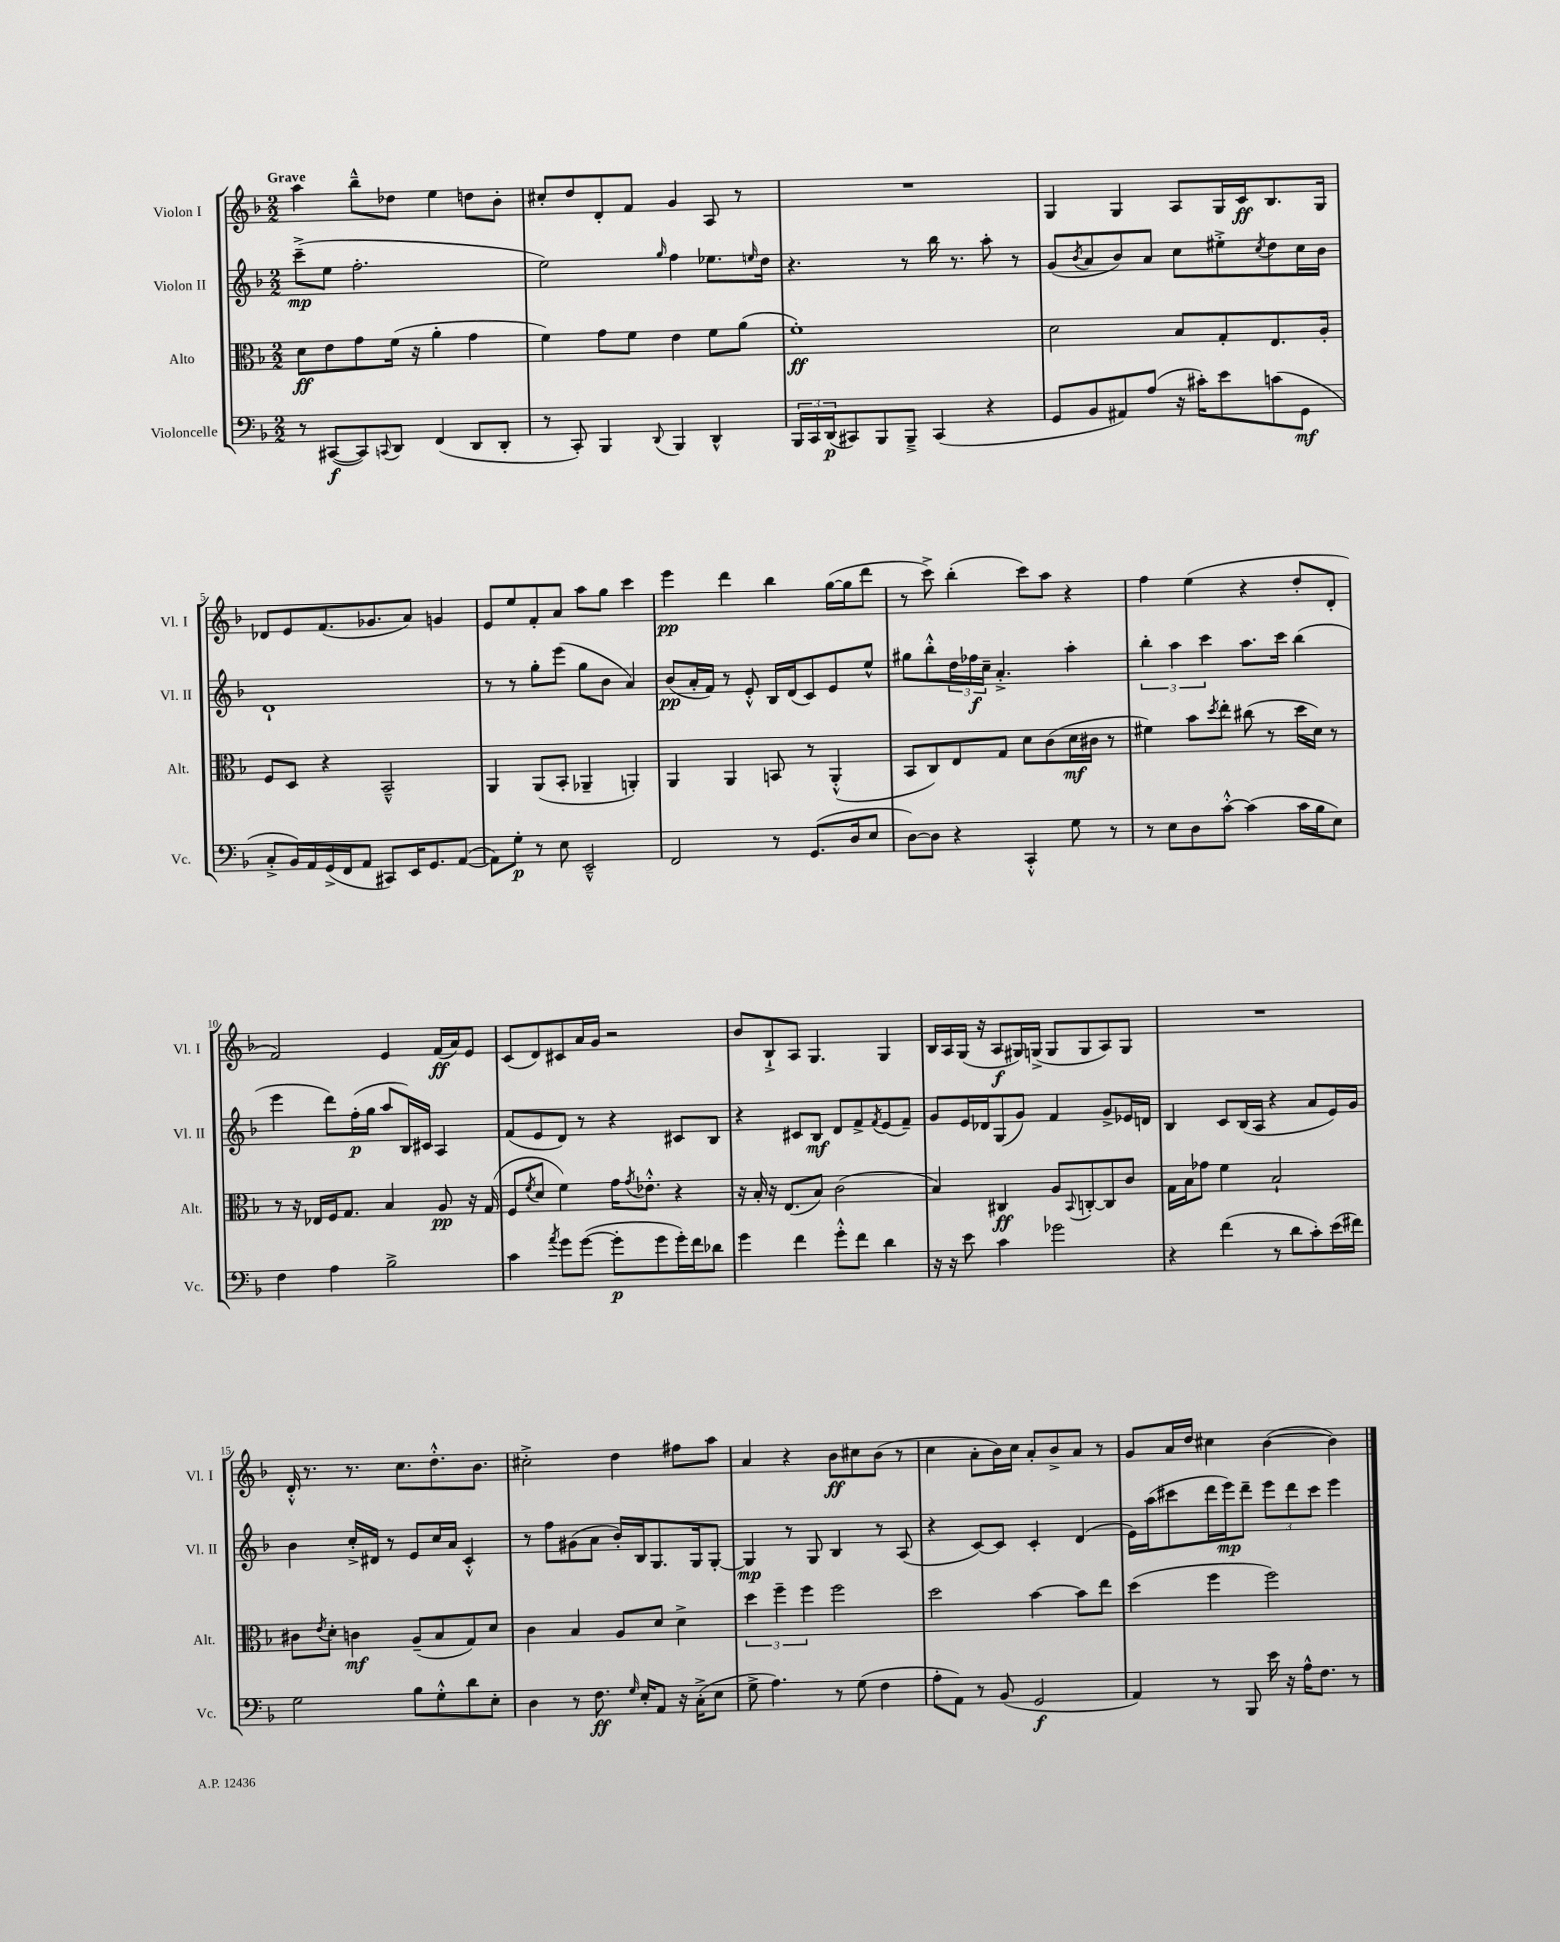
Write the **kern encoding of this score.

**kern	**kern	**kern	**kern
*staff4	*staff3	*staff2	*staff1
*clefF4	*clefC3	*clefG2	*clefG2
*k[b-]	*k[b-]	*k[b-]	*k[b-]
*M2/2	*M2/2	*M2/2	*M2/2
8r	8d\L	(8ccc~^\L	4aa\
([8CC#/L	8e\	8ee\J	.
8CC#/])	8g\	2.ff'\	8bb-~^^\L
8qqCC/	.	.	.
8DD/J	(16f\Jk	.	8dd-\J
.	16r	.	.
(4FF/	4a'\	.	4ee\
8DD/L	4g\	.	8dd\L
8DD'/J	.	.	8b-'\J
=	=	=	=
8r	4f\)	2ee\)	8cc#'/L
8CC'/)	.	.	8dd/
4BBB-/	8g\L	.	8d'/
.	8f\J	.	8f/J
8qqDD/	.	16qqgg/	.
4BBB-/	4e\	4ff\	4g/
4DD^^/	8f\L	8.ee-\L	8A/
.	(8a\J	.	8r
.	.	16qqee/	.
.	.	16dd\Jk	.
=	=	=	=
24BBB-/LL	1f')	4.r	1r
24CC/	.	.	.
(24DD/J	.	.	.
8CC#/)	.	.	.
8BBB-/	.	.	.
8BBB-~^/J	.	8r	.
(4CC#/	.	16bb-\	.
.	.	8.r	.
4r	.	8aa'\	.
.	.	8r	.
=	=	=	=
8GG/L	2d\	(8g/L	4G/
.	.	8qb-/	.
8BB-/	.	8a/	.
8AA#/)	.	8b-/)	4G/
(8A/J	.	8a/J	.
16r	8B-/L	8cc\L	8A/L
16c#'\LK)	.	.	.
8e\	8G'/	8ee#'^\	16G/L
.	.	.	16c/J
.	.	8qcc/	.
(8c\	8.E/	8dd\	8.B-/
8GG\J	.	16cc\L	.
.	16A'/Jk	16b-\JJ	16G/Jk
=	=	=	=
8C'^/L	8F/L	1d`	8d-/L
16BB-/L)	8D/J	.	8e/
16AA/	.	.	.
(16GG^/	4r	.	(8.f/
16FF/J	.	.	.
8AA/J	.	.	.
.	.	.	8.g-/
8CC#/L)	2BB-~^^/	.	.
16EE/K	.	.	8a/J)
8.GG/	.	.	.
.	.	.	4g/
([8AA/J	.	.	.
=	=	=	=
8AA\]L)	4AA/	8r	8e/L
8G'\J	.	8r	8ee/
8r	(8AA/L	8gg'\L	8f'/
8E\	8BB-'/J	(8eee\J	8a/J
2EE~^^/	4AA-~/	8gg\L	8aa\L
.	.	8b-\J	8gg\J
.	4AA'/)	4a/)	4ccc\
=	=	=	=
2FF/	4AA/	(8b-/L	4eee\
.	.	16a'/L	.
.	.	16f/JJ)	.
.	4AA/	8r	4ddd\
.	.	8e'^^/	.
8r	8BB/	16B-/LL	4bb-\
.	.	(16d/J	.
(8.GG/L	8r	8c/)	.
.	(4AA'^^/	8e/	([16gg\LL
16D/k	.	.	16gg\]J
8E/J	.	8ee^^/J	8ddd\J
=	=	=	=
[8D\L)	8BB-/L	8gg#\L	8r
8D\]J	8C/)	8bb-'^^\	8ccc^\)
4r	8E/	24dd\L	(4bb-'\
.	.	24ff-\	.
.	.	24cc~\JJ	.
.	8G/J	4.a'^/	.
4CC'^^/	8d\L	.	8ccc\L)
.	(8c\	.	8aa\J
8G\	16d\L	4aa'\	4r
.	16c#\JJ	.	.
8r	8r	.	.
=	=	=	=
8r	4f#\)	6bb-'\	4ff\
8E\L	.	.	.
.	.	6aa\	.
8D\	8b-\L	.	(4ee\
.	.	6ccc\	.
.	8qdd/	.	.
[8c'^^\J	8ee'\J	.	.
(4c\]	(8cc#\	8.aa\L	4r
.	8r	.	.
.	.	16ccc\Jk	.
16c\LL	16dd\LL	(4bb-\	8dd'/L
16B-\J	16d\JJ)	.	.
8E\J)	8r	.	8d'/J
=	=	=	=
4F\	8r	4eee\	2f/)
.	16r	.	.
.	16E-/LL	.	.
4A\	16F/J	8ddd\L)	.
.	8.G/J	.	.
.	.	(16ff'\L	.
.	.	16gg\JJ	.
2B-^\	4B-/	8aa/L	4e/
.	.	16B-/L)	.
.	.	16c#/JJ	.
.	8A/	4A/	(16f/LL
.	.	.	16a/J)
.	16r	.	8e/J
.	(16G/	.	.
=	=	=	=
4c\	8F/L	(8f/L	(8c/L
.	8qf/	.	.
.	8d/J	8e/	8d/)
8qa/	.	.	.
8g\L	4f\)	8d/J)	8c#/
([8g\J	.	8r	16a/L
.	.	.	16g/JJ
8g'\]L	16g\LK	4r	2r
.	8qg/	.	.
.	8.e-'^^\J	.	.
8g\	.	.	.
16g'\L)	4r	8c#/L	.
16f\J	.	.	.
8d-\J	.	8B-/J	.
=	=	=	=
4g\	16r	4r	8b-/L
.	16B-'/	.	.
.	16r	.	8B-`^/
.	(8.E/L	.	.
4f\	.	8c#/L	8A/J
.	8B-/J)	8B-/J	4.G/
8g'^^\L	(2c\	8d/L	.
8f\J	.	8f^/	.
.	.	8qf/	.
4d\	.	(8e/	4G/
.	.	8f~/J)	.
=	=	=	=
16r	4B-/)	8g/L	16B-/LL
16r	.	.	16A/
8e\	.	16e/L	(16G/JJ
.	.	16d-/J	16r
4c\	4C#/	(8G/	8A/L
.	.	8g/J)	16G#/L)
.	.	.	(16G^/JJ
2g-\	8A/L	4f/	8G/L
.	8qqBB-/	.	.
.	[8C'/	.	8G/
.	8C/]	8g^/L	8A/)
.	8c/J	16e-/L	8G/J
.	.	16d/JJ	.
=	=	=	=
4r	16G\LL	4B-/	1r
.	16B-\J	.	.
.	8g-\J	.	.
(4f\	4f\	8c/L	.
.	.	(16B-/L	.
.	.	16A/JJ	.
8r	2B-`/	4r	.
8d\L	.	.	.
8c'\)	.	8a/L	.
(16e\L	.	16e/L)	.
16f#\JJ)	.	16g/JJ	.
=	=	=	=
2G\	8c#\L	4b-\	16d'^^/
.	.	.	8.r
.	8qe/	.	.
.	8d'\J	.	.
.	4c\	16cc'^/LL	8.r
.	.	16d#/JJ	.
.	.	8r	.
.	.	.	8.cc\L
8B-\L	(8A~/L	8e/L	.
8G'^^\	8B-/	16cc/L	8.dd'^^\
.	.	16a/JJ	.
8d\	8G/)	4c'^^/	.
.	.	.	8.b-\J
8E'\J	8d/J	.	.
=	=	=	=
4D\	4c\	8r	2cc#'^\
.	.	8ff\L	.
8r	4B-/	(8g#\	.
8.F\	.	8a\J	.
.	8A/L	16b-'/LL)	4dd\
16qqG/	.	.	.
16E'/LK	.	16B-/J	.
8AA/J	8d/J	8.G/	.
16r	4d^\	.	8ff#\L
(16C'^\LK	.	16G/k	.
8E\J	.	[8G'/J	8aa\J
=	=	=	=
8G^\	6dd\	4G/]	4a/
4.A\)	.	.	.
.	6ff~\	.	.
.	.	8r	4r
.	6ff\	.	.
.	.	8G/	.
8r	2ff\	4B-/	8b-\L
(8G\	.	.	8cc#\
4F\	.	8r	(8b-\J
.	.	(8A/	8r
=	=	=	=
8A'\L	2dd\	4r	4cc\
8AA\J)	.	.	.
8r	.	[8c/L)	8a'\L
(8BB-/	.	8c/]J	16b-\L)
.	.	.	16cc\JJ
2GG/	[4b-\	4c'/	8a'/L
.	.	.	8b-^/
.	8b-\]L	(4d/	8a/J
.	8ee\J	.	8r
=	=	=	=
4AA/)	(4dd\	16e\LL)	8g/L
.	.	(16aa\J	.
.	.	8ccc#\	16a/L
.	.	.	16dd/JJ
8r	4ff\	16ddd\L	4cc#\
.	.	16eee\J)	.
8BBB-/	.	8ddd~\J	.
16e\	2ff\)	12eee\L	([4b-\
16r	.	.	.
.	.	12ddd\	.
16A^^\LK	.	.	.
.	.	12ccc#\J	.
8.F\J	.	.	.
.	.	4eee\	4b-\])
8r	.	.	.
==	==	==	==
*-	*-	*-	*-
